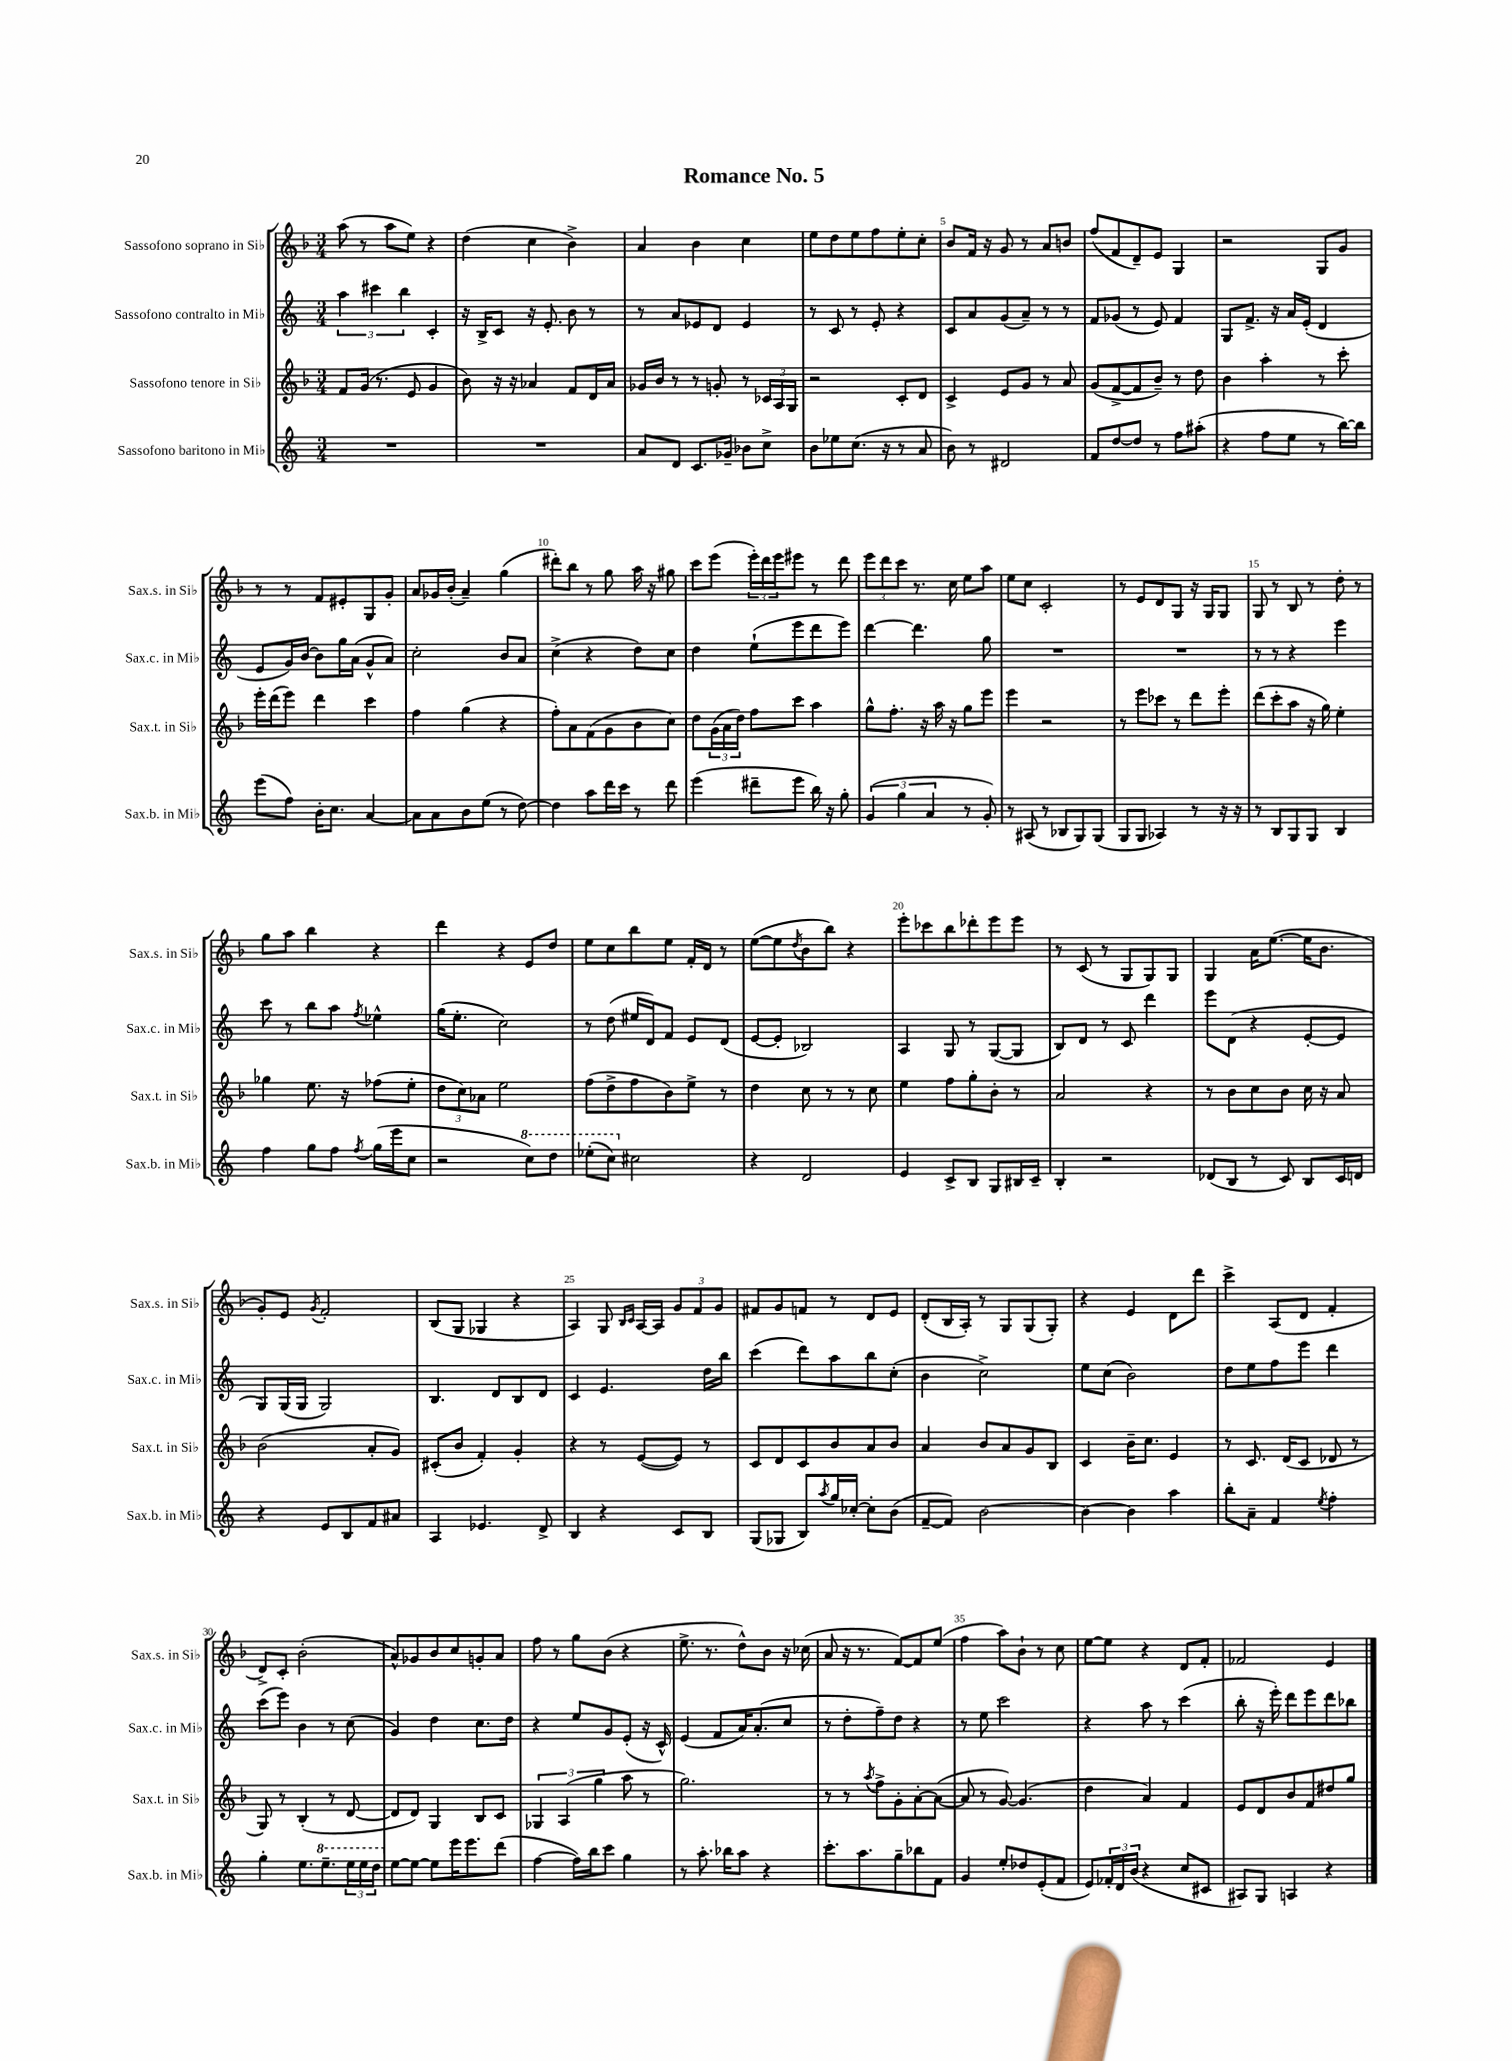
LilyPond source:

\header { title = "Romance No. 5" }
<<
\new StaffGroup <<
\new Staff = "s0" \with { instrumentName = "Sassofono soprano in Sib" shortInstrumentName = "Sax.s. in Sib" } {
    \clef treble \key f \major \numericTimeSignature \time 3/4
    a''8( r8 a''8 e''8) r4 |
    d''4( c''4 bes'4->) |
    a'4 bes'4 c''4 |
    e''8 d''8 e''8 f''8 e''8-. c''8-. |
    bes'8 f'16 r16 g'8 r8 a'8 b'8 |
    f''8( f'8 d'8--) e'8 g4 |
    r2 g8 g'8 |
    r8 r8 f'8 eis'8-. g8 g'8-. |
    a'8 ges'16 bes'16-.( a'4--) g''4( |
    dis'''8-.) bes''8 r8 g''8 a''16 r16 gis''8 |
    c'''8 e'''8( \tuplet 3/2 { e'''16-.) d'''16 e'''16 } eis'''8 r8 d'''8 |
    \tuplet 3/2 { e'''8 d'''8 c'''8 } r8. c''16 e''8 a''8 |
    e''8 c''8 c'2-. |
    r8 e'8 d'8 g8 r16 g16 g8 |
    g8 r8 bes8 r8 d''8-. r8 |
    g''8 a''8 bes''4 r4 |
    d'''4 r4 e'8 d''8 |
    e''8 c''8 bes''8 e''8 f'16-. d'16 r8 |
    e''8~( e''8 \acciaccatura { d''8 } bes'8 bes''8) r4 |
    e'''8-. ces'''8 bes''8 des'''8-. e'''8 e'''8 |
    r8 c'8( r8 g8 g8) g8 |
    g4 a'16 e''8.~( e''16 bes'8. |
    g'8-.) e'8 \acciaccatura { g'8 } f'2-. |
    bes8( g8 ges4 r4 |
    a4) g8 \grace { bes16 c'16 } a16~ a16 \tuplet 3/2 { g'8 f'8 g'8 } |
    fis'8 g'8 f'8 r8 d'8 e'8 |
    d'8-.( bes16 a16-.) r8 g8 g8( g8-.) |
    r4 e'4 d'8 d'''8 |
    c'''4-> a8( d'8 f'4-. |
    d'8->) c'8-. bes'2-.( |
    a'8-^) ges'8 bes'8 c''8 g'8-. a'8 |
    f''8 r8 g''8 bes'8( r4 |
    e''8.-> r8. d''8-^) bes'8 r16 ces''16( |
    a'8 r16 r8. f'8~) f'8 e''8( |
    f''4 a''8) bes'8-! r8 c''8 |
    e''8~ e''8 r4 d'8 f'8-. |
    fes'2 e'4 \bar "|." |
}
\new Staff = "s1" \with { instrumentName = "Sassofono contralto in Mib" shortInstrumentName = "Sax.c. in Mib" } {
    \clef treble \key c \major \numericTimeSignature \time 3/4
    \tuplet 3/2 { a''4 cis'''4 b''4 } c'4-. |
    r16 b16-> c'8 r16 e'8.-. b'8 r8 |
    r8 a'8 ees'8 d'8 ees'4 |
    r8 c'8 r8 e'8-. r4 |
    c'8 a'8 g'8( a'8--) r8 r8 |
    f'8 ges'8( r8 e'8) f'4 |
    g8 f'8.-> r16 a'16 e'16-.( d'4 |
    e'8 g'16) b'16~ b'8 g''16 a'16( g'8-^ a'8) |
    c''2-. b'8 a'8 |
    c''4->( r4 d''8) c''8 |
    d''4 e''8-!( e'''8 d'''8 e'''8) |
    d'''4~ d'''4. g''8 |
    R2. |
    R2. |
    r8 r8 r4 e'''4 |
    c'''8 r8 b''8 a''8 \acciaccatura { f''8 } ees''4-^ |
    g''16( e''8.-. c''2) |
    r8 d''8( eis''16 d'16) f'8 e'8 d'8( |
    e'8~ e'8-. bes2) |
    a4 g8 r8 g8~( g8 |
    b8) d'8 r8 c'8 d'''4 |
    e'''8 d'8( r4 e'8~-. e'8 |
    g8) g16( g16 g2) |
    b4. d'8 b8 d'8 |
    c'4 e'4. d''16 b''16 |
    c'''4( d'''8) a''8 b''8 c''8-.( |
    b'4 c''2->) |
    e''8 c''8( b'2) |
    d''8 e''8 f''8 e'''8 d'''4 |
    c'''8( e'''8) b'4 r8 c''8( |
    g'4) d''4 c''8. d''16 |
    r4 e''8 g'8 e'8-.( r16 c'16-^) |
    e'4( f'8 a'16) a'8.-.( c''8 |
    r8 d''8-. f''8--) d''8 r4 |
    r8 e''8 c'''2 |
    r4 a''8 r8 c'''4( |
    b''8-. r16 e'''16-.) d'''8 e'''8 d'''8 bes''8 \bar "|." |
}
\new Staff = "s2" \with { instrumentName = "Sassofono tenore in Sib" shortInstrumentName = "Sax.t. in Sib" } {
    \clef treble \key f \major \numericTimeSignature \time 3/4
    f'8 g'16( r8. e'8 g'4 |
    bes'8) r16 r16 aes'4 f'8 d'16 aes'16 |
    ges'16 bes'16 r8 r8 g'8-. r8 \tuplet 3/2 { ces'16 a16 g16 } |
    r2 c'8-. d'8 |
    c'4-> e'8 g'8 r8 a'8 |
    g'8( f'8~-> f'8 bes'8--) r8 d''8 |
    bes'4 a''4-. r8 c'''8-. |
    e'''16-. d'''16( e'''8) d'''4 c'''4 |
    f''4 g''4( r4 |
    f''8-.) a'8 f'8( g'8 bes'8 c''8) |
    d''8 \tuplet 3/2 { g'16( a'16 d''16) } f''8 c'''8 a''4 |
    g''8-^ f''8.-. r16 a''16 r16 g''8 e'''8 |
    e'''4 r2 |
    r8 e'''8 ces'''8 r8 d'''8 e'''8-. |
    d'''8( c'''8-. a''8 r16 g''16) e''4-. |
    ges''4 e''8. r16 fes''8( e''8-. |
    \tuplet 3/2 { d''8 c''8) aes'8 } e''2 |
    f''8( d''8-> f''8 bes'8) e''8-> r8 |
    d''4 c''8 r8 r8 c''8 |
    e''4 f''8 g''8-. bes'8-. r8 |
    a'2 r4 |
    r8 bes'8 c''8 bes'8 c''16 r16 a'8 |
    bes'2( a'8-. g'8) |
    cis'8-.( bes'8 f'4-.) g'4-. |
    r4 r8 e'8~( e'8) r8 |
    c'8 d'8 c'8 bes'8 a'8 bes'8 |
    a'4 bes'8 a'8 g'8 bes8 |
    c'4 bes'16-- c''8. e'4 |
    r8 c'8. d'16( c'8 des'8 r8 |
    g8) r8 bes4-.( r8 d'8~ |
    d'8 d'8) g4 bes8 c'8 |
    \tuplet 3/2 { ges4 a4( g''4 } a''8 r8 |
    g''2.) |
    r8 r8 \acciaccatura { a''8 } f''8-> g'8-. a'8~-. a'8~( |
    a'8 r8 g'8~) g'4.( |
    d''4 a'4) f'4 |
    e'8 d'8 bes'8 f'8 dis''8 g''8 \bar "|." |
}
\new Staff = "s3" \with { instrumentName = "Sassofono baritono in Mib" shortInstrumentName = "Sax.b. in Mib" } {
    \clef treble \key c \major \numericTimeSignature \time 3/4
    R2. |
    R2. |
    a'8 d'8 c'8. ges'16-- bes'8 c''8-> |
    b'8 ees''8 c''8.( r16 r8 a'8 |
    b'8) r8 dis'2 |
    f'8 d''8~ d''8 r8 f''8 ais''8-.( |
    r4 f''8 e''8 r8 b''16~) b''16 |
    e'''8( f''8) b'16-. c''8. a'4~ |
    a'8 a'8 b'8 e''8( r8 d''8~) |
    d''4 a''8 d'''16 c'''16 r8 d'''8 |
    e'''4( dis'''8-- e'''8 b''16) r16 g''8-. |
    \tuplet 3/2 { g'4( g''4 a'4 } r8 g'8-.) |
    r8 ais8( r8 bes8 g8) g8( |
    g8 g8 aes4) r8 r16 r16 |
    r8 b8 g8 g8 b4 |
    f''4 g''8 f''8 \acciaccatura { f''8 } g''16( e'''16 c''8 |
    r2 \ottava #1 c'''8) d'''8 |
    ees'''8-.( c'''8) \ottava #0 cis''2 |
    r4 d'2 |
    e'4 c'8-> b8 g8 bis16 c'16-- |
    b4-. r2 |
    des'8( b8 r8 c'8) b8 c'16 d'16 |
    r4 e'8 b8 f'8 ais'8 |
    a4 ees'4. d'8-> |
    b4 r4 c'8 b8 |
    g8( ges8 b8) \acciaccatura { a''8 } g''16 ces''16~-. ces''8-. b'8( |
    f'8~-- f'8) b'2~ |
    b'4~ b'4 a''4 |
    b''8-. a'8-- f'4 \acciaccatura { e''8 } f''4-. |
    g''4-. e''8. \ottava #1 e'''8.-- \tuplet 3/2 { e'''16 e'''16 d'''16 \ottava #0 } |
    e''8~ e''8~ e''8 e'''16 e'''8. d'''8( |
    f''4~ f''16) b''16 c'''8 g''4 |
    r8 a''8.-. bes''16 a''8 r4 |
    c'''8.-. a''8. g''8-- bes''8 f'8 |
    g'4 e''8-. des''8 e'8-.( f'8 |
    e'8) \tuplet 3/2 { fes'16-. d'16 b'16( } r4 c''8 cis'8 |
    ais8) g8 a4 r4 \bar "|." |
}
>>
>>
\layout { \context { \Score \override BarNumber.break-visibility = ##(#f #t #t) barNumberVisibility = #(every-nth-bar-number-visible 5) } }
